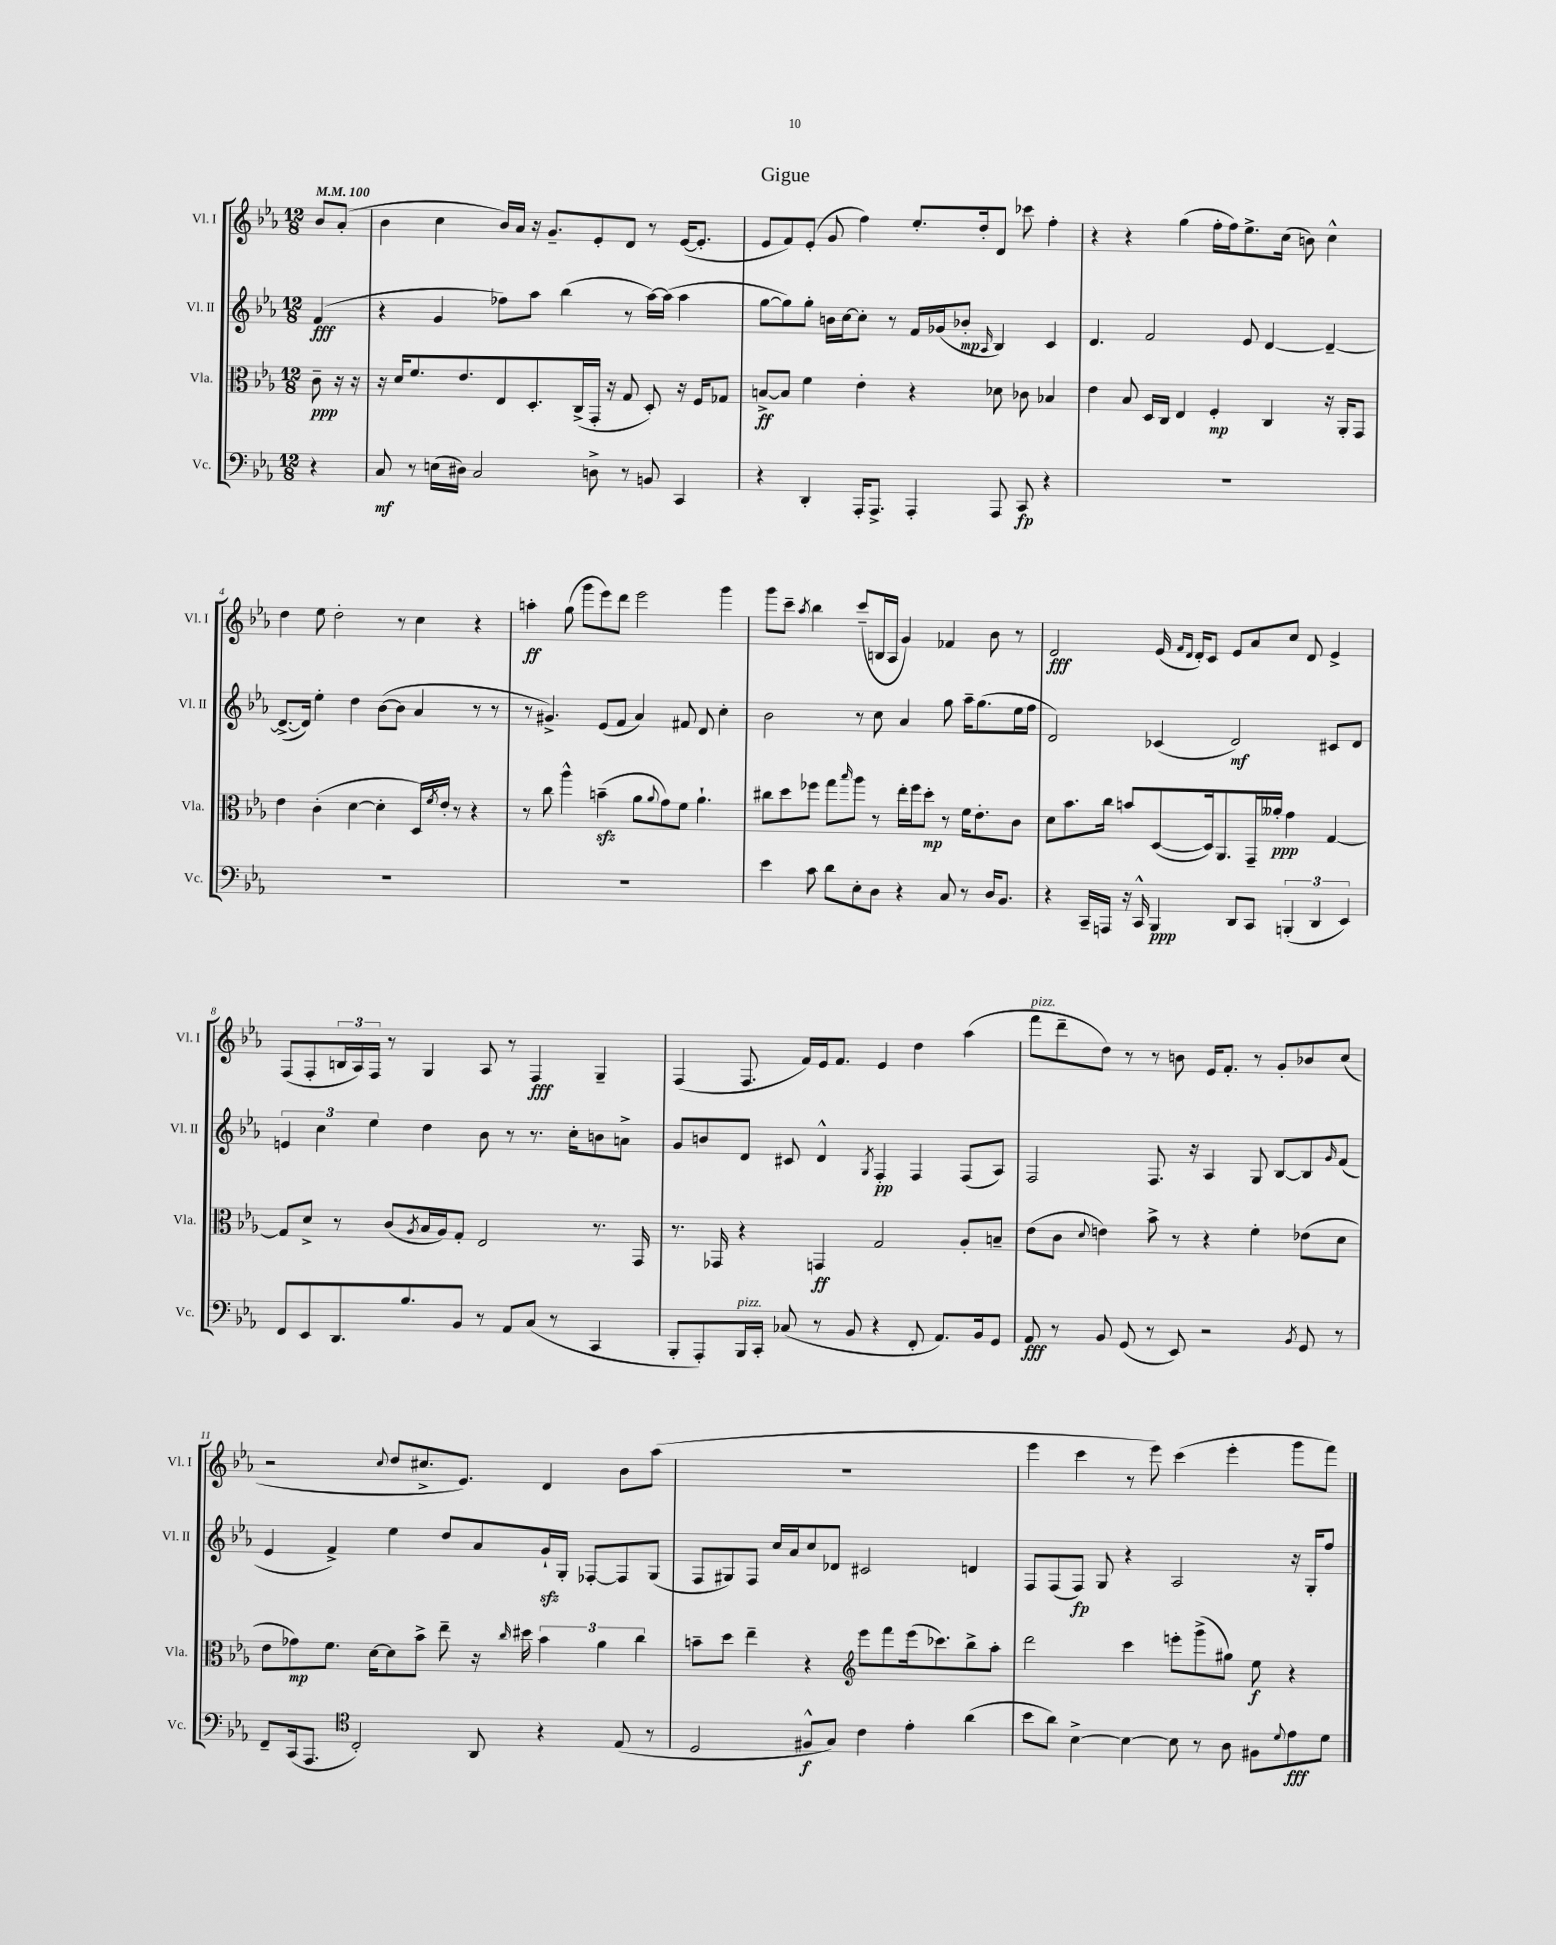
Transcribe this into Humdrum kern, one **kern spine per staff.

**kern	**dynam	**kern	**dynam	**kern	**dynam	**kern	**dynam
*part4	*part4	*part3	*part3	*part2	*part2	*part1	*part1
*staff4	*staff4	*staff3	*staff3	*staff2	*staff2	*staff1	*staff1
*I"Vc.	*	*I"Vla.	*	*I"Vl. II	*	*I"Vl. I	*
*I'Vc.	*	*I'Vla.	*	*I'Vl. II	*	*I'Vl. I	*
*clefF4	*	*clefC3	*	*clefG2	*	*clefG2	*
*k[b-e-a-]	*	*k[b-e-a-]	*	*k[b-e-a-]	*	*k[b-e-a-]	*
*M12/8	*	*M12/8	*	*M12/8	*	*M12/8	*
*MM100	*	*MM100	*	*MM100	*	*MM100	*
=	=	=	=	=	=	=	=
4r	.	8c~\	ppp	(4f/	fff	8b-/L	.
.	.	16r	.	.	.	(8a-'/J	.
.	.	16r	.	.	.	.	.
=1	=1	=1	=1	=1	=1	=1	=1
8C/	mf	16r	.	4r	.	4b-\	.
.	.	16d/KL	.	.	.	.	.
8r	.	8.f/	.	.	.	.	.
(16En\LL	.	.	.	4g/	.	4cc\	.
16D#X\JJ)	.	8.e-/	.	.	.	.	.
2C/	.	.	.	.	.	.	.
.	.	8E-/	.	8ff-X\L)	.	16b-/LL)	.
.	.	.	.	.	.	16a-/JJ	.
.	.	8.D'/	.	8aa-\J	.	16r	.
.	.	.	.	.	.	8.g~/L	.
.	.	.	.	(4bb-\	.	.	.
.	.	(16C^/L	.	.	.	.	.
8Dn^\	.	16GG'/JJ	.	.	.	8e-'/	.
.	.	16r	.	.	.	.	.
8r	.	8G/	.	8r	.	8d/J	.
8BBn/	.	8D'/)	.	[16aa-\LL)	.	8r	.
.	.	.	.	(16aa-\JJ]	.	.	.
4CC/	.	16r	.	4aa-\	.	([16e-/KL	.
.	.	16F/KL	.	.	.	8.e-'/J]	.
.	.	8G-X/J	.	.	.	.	.
=2	=2	=2	=2	=2	=2	=2	=2
4r	.	[8Bn^/L	ff	[8gg\L	.	8e-/L	.
.	.	8B/J]	.	8gg\])	.	8f/)	.
4DD'/	.	4f\	.	8gg'\J	.	(8e-'/J	.
.	.	.	.	16bn\LL	.	8g/	.
.	.	.	.	[16cc\J	.	.	.
16AAA-'/KL	.	4e-'\	.	8cc'\J]	.	4ff\)	.
8.AAA-^/J	.	.	.	.	.	.	.
.	.	.	.	8r	.	.	.
4AAA-'/	.	4r	.	16f/LL	.	8.ee-'/L	.
.	.	.	.	(16g-X/J	.	.	.
.	.	.	.	8b-X'/J	mp	.	.
.	.	.	.	.	.	16dd'/k	.
.	.	.	.	16qqA-/	.	.	.
8AAA-/	.	8d-X\	.	4B-/)	.	8d/J	.
8CC/	fp	8c-X\	.	.	.	8ccc-X\	.
4r	.	4B-X/	.	4c/	.	4ff'\	.
=3	=3	=3	=3	=3	=3	=3	=3
1.r	.	4e-\	.	4.d/	.	4r	.
.	.	8B-/	.	.	.	4r	.
.	.	16D/LL	.	2f/	.	.	.
.	.	16C/JJ	.	.	.	.	.
.	.	4E-/	.	.	.	(4gg\	.
.	.	4F'/	mp	.	.	16ff'\LL	.
.	.	.	.	.	.	16ff\J)	.
.	.	.	.	8e-/	.	8.ee-^\	.
.	.	4C/	.	[4d/	.	.	.
.	.	.	.	.	.	(16cc\Jk	.
.	.	.	.	.	.	8bn\)	.
.	.	16r	.	4d~/_	.	4cc^^\	.
.	.	16AA-'/KL	.	.	.	.	.
.	.	8GG/J	.	.	.	.	.
!!LO:LB:g=z
=4	=4	=4	=4	=4	=4	=4	=4
1.r	.	4e-\	.	(8.d^/L_	.	4dd\	.
.	.	.	.	16d/Jk])	.	.	.
.	.	(4c'\	.	4ee-'\	.	8ee-\	.
.	.	.	.	.	.	2dd'\	.
.	.	[4d\	.	4dd\	.	.	.
.	.	4d'\]	.	([8b-\L	.	.	.
.	.	.	.	8b-\J]	.	8r	.
.	.	16D/LL)	.	4a-/	.	4cc\	.
.	.	8qf/	.	.	.	.	.
.	.	16e-'/JJ	.	.	.	.	.
.	.	8r	.	.	.	.	.
.	.	4r	.	8r	.	4r	.
.	.	.	.	8r	.	.	.
=5	=5	=5	=5	=5	=5	=5	=5
1.r	.	8r	.	8r	.	4aan'\	ff
.	.	8cc\	.	4.g#X^/)	.	.	.
.	.	4aa-^^\	.	.	.	(8gg\	.
.	.	.	.	.	.	8ggg\L	.
.	.	(4bnzz~\	.	(8e-/L	.	8eee-\)	.
.	.	.	.	8f/J	.	8ddd\J	.
.	.	8a-\L	.	4a-/)	.	2eee-\	.
.	.	8qqa-/	.	.	.	.	.
.	.	8g\)	.	.	.	.	.
.	.	8f\J	.	8f#X/	.	.	.
.	.	4.a-`\	.	8d/	.	.	.
.	.	.	.	4cc'\	.	4ggg\	.
=6	=6	=6	=6	=6	=6	=6	=6
4e-\	.	8cc#X\L	.	2b-\	.	8ggg\L	.
.	.	8dd\	.	.	.	8ccc~\J	.
.	.	.	.	.	.	8qaa-/	.
8c\	.	8ff-X\J	.	.	.	4bb-\	.
8d\L	.	8gg\L	.	.	.	.	.
.	.	16qqbb-/	.	.	.	.	.
8E-'\	.	8aa-\J	.	8r	.	(8ccc~/L	.
8D\J	.	8r	.	8cc\	.	16Bn/L	.
.	.	.	.	.	.	16A-/JJ	.
4r	.	16ee-'\LL	.	4a-/	.	4g/)	.
.	.	16ff-\J	.	.	.	.	.
.	.	8dd'\J	mp	.	.	.	.
8C/	.	8r	.	8gg\	.	4f-X/	.
8r	.	16f\KL	.	16aa-~\KL	.	.	.
.	.	8.e-'\	.	(8.gg\	.	.	.
16D/KL	.	.	.	.	.	8b-\	.
8.BB-/J	.	.	.	.	.	.	.
.	.	8c\J	.	16ee-\L	.	8r	.
.	.	.	.	16ff\JJ	.	.	.
=7	=7	=7	=7	=7	=7	=7	=7
4r	.	8d\L	.	2d/)	.	2d/	fff
.	.	8.b-\	.	.	.	.	.
16CC~/LL	.	.	.	.	.	.	.
16AAAn/JJ	.	16cc\Jk	.	.	.	.	.
16r	.	8bn/L	.	.	.	.	.
16CC^^/	.	.	.	.	.	.	.
4BBB-/	ppp	([8D/	.	(4c-X/	.	(16e-/	.
.	.	.	.	.	.	16qqf/LL	.
.	.	.	.	.	.	16qqd/JJ	.
.	.	.	.	.	.	16d'/KL)	.
.	.	16D/k])	.	.	.	8c/J	.
.	.	8.AA-/	.	.	.	.	.
8DD/L	.	.	.	2d/)	mf	8e-/L	.
8CC/J	.	16GG~/L	.	.	.	8a-/	.
.	.	16a--X'/JJ	ppp	.	.	.	.
(6BBBn'/	.	4g\	.	.	.	8cc/J	.
.	.	.	.	.	.	8d/	.
6DD/	.	.	.	.	.	.	.
.	.	[4G/	.	8c#X/L	.	4e-^/	.
6EE-/)	.	.	.	.	.	.	.
.	.	.	.	8d/J	.	.	.
!!LO:LB:g=z
=8	=8	=8	=8	=8	=8	=8	=8
8FF/L	.	8G/L]	.	6en/	.	(8F/L	.
8EE-/	.	8d^/J	.	.	.	8F'/	.
.	.	.	.	6cc\	.	.	.
8.DD/	.	8r	.	.	.	24Bn/L	.
.	.	.	.	.	.	24A-/)	.
.	.	.	.	6ee-\	.	24F/JJ	.
.	.	(8c/L	.	.	.	8r	.
8.B-/	.	.	.	.	.	.	.
.	.	8qA-/	.	.	.	.	.
.	.	16B-/L	.	4dd\	.	4G/	.
.	.	16A-/J)	.	.	.	.	.
8BB-/J	.	8G'/J	.	.	.	.	.
8r	.	2E-/	.	8b-\	.	8A-/	.
8AA-/L	.	.	.	8r	.	8r	.
(8C/J	.	.	.	8.r	.	4F/	fff
8r	.	.	.	.	.	.	.
.	.	.	.	16cc'\KL	.	.	.
4CC/	.	8.r	.	8bn\	.	4G~/	.
.	.	.	.	8an^\J	.	.	.
.	.	16GG/	.	.	.	.	.
=9	=9	=9	=9	=9	=9	=9	=9
8BBB-'/L	.	8.r	.	8g/L	.	(4F/	.
8AAA-'/)	.	.	.	8bn/	.	.	.
.	.	16GG-X/	.	.	.	.	.
!LO:TX:a:i:t=pizz.	!	!	!	!	!	!	!
16BBB-/L	.	4r	.	8d/J	.	8.F/	.
16CC'/JJ	.	.	.	.	.	.	.
(8C-X/	.	.	.	8c#X/	.	.	.
.	.	.	.	.	.	16f/LL)	.
8r	.	4GGn/	ff	4d^^/	.	16e-/J	.
.	.	.	.	.	.	8.f/J	.
8BB-/	.	.	.	.	.	.	.
.	.	.	.	8qG/	.	.	.
4r	.	2G/	.	4F'/	pp	4e-/	.
8FF'/	.	.	.	4F/	.	4dd\	.
8.AA-/L)	.	.	.	.	.	.	.
.	.	8A-'/L	.	(8F/L	.	(4aa-\	.
16BB-/k	.	.	.	.	.	.	.
8GG/J	.	8Bn~/J	.	8A-/J)	.	.	.
=10	=10	=10	=10	=10	=10	=10	=10
!	!	!	!	!	!	!LO:TX:a:i:t=pizz.	!
8AA-/	fff	(8e-\L	.	2F/	.	8fff\L	.
8r	.	8c\J	.	.	.	8ddd~\	.
.	.	8qqd/	.	.	.	.	.
8BB-/	.	4en\)	.	.	.	8dd\J)	.
(8GG/	.	.	.	.	.	8r	.
8r	.	8b-^\	.	8.F/	.	8r	.
8EE-/)	.	8r	.	.	.	8bn\	.
.	.	.	.	16r	.	.	.
2r	.	4r	.	4A-/	.	16e-/KL	.
.	.	.	.	.	.	8.f'/J	.
.	.	4f'\	.	8G/	.	8r	.
.	.	.	.	[8B-/L	.	8g'/L	.
8qBB-/	.	.	.	.	.	.	.
8GG/	.	(8e-X\L	.	8B-/]	.	8b-X/	.
.	.	.	.	16qqg/	.	.	.
8r	.	8d\J	.	(8f/J	.	(8cc/J	.
!!LO:LB:g=z
=11	=11	=11	=11	=11	=11	=11	=11
8FF~/L	.	8e-\L	.	4e-/	.	2r	.
(16CC/k	.	8g-X\)	mp	.	.	.	.
8.AAA-/J	.	.	.	.	.	.	.
.	.	8.f\J	.	4f^/)	.	.	.
*clefC4	*	*	*	*	*	*	*
2C'/)	.	.	.	.	.	.	.
.	.	[16d\KL	.	.	.	.	.
.	.	.	.	.	.	8qqcc/	.
.	.	8d\]	.	4ee-\	.	8dd/L	.
.	.	8b-^\J	.	.	.	8.cc#X^/	.
.	.	8ee-~\	.	8dd/L	.	.	.
.	.	.	.	.	.	8.e-/J)	.
8AA-/	.	16r	.	8a-/	.	.	.
.	.	16qqcc/	.	.	.	.	.
.	.	16dd#X\	.	.	.	.	.
4r	.	6b-\	.	16gzz`/L	.	4d/	.
.	.	.	.	16G'/JJ	.	.	.
.	.	.	.	[8F-X'/L	.	.	.
.	.	6a-\	.	.	.	.	.
(8E-/	.	.	.	8F-/]	.	8b-\L	.
.	.	6cc\	.	.	.	.	.
8r	.	.	.	(8G/J	.	(8aa-\J	.
=12	=12	=12	=12	=12	=12	=12	=12
2D/	.	8bn~\L	.	8F/L	.	1.r	.
.	.	8dd\J	.	8G#X/)	.	.	.
.	.	4ee-~\	.	8F/J	.	.	.
.	.	.	.	16cc/LL	.	.	.
.	.	.	.	16a-/J	.	.	.
8F#X^^/L	f	4r	.	8cc/	.	.	.
8G/J)	.	.	.	8d-X/J	.	.	.
*	*	*clefG2	*	*	*	*	*
4c\	.	8eee-\L	.	2c#X/	.	.	.
.	.	8fff\	.	.	.	.	.
4e-'\	.	(16eee-\k	.	.	.	.	.
.	.	8.ccc-X\)	.	.	.	.	.
(4a-\	.	8bb-^\	.	4dn/	.	.	.
.	.	8aa-'\J	.	.	.	.	.
=13	=13	=13	=13	=13	=13	=13	=13
8b-\L	.	2ddd\	.	8F/L	.	4eee-\	.
8a-\J)	.	.	.	(8F/	.	.	.
[4B-^\	.	.	.	8F/J)	fp	4ccc\	.
.	.	.	.	8G/	.	.	.
4B-\_	.	4ccc\	.	4r	.	8r	.
.	.	.	.	.	.	8eee-\)	.
8B-\]	.	8eeen'\L	.	2A-/	.	(4ccc\	.
8r	.	(8ggg^\	.	.	.	.	.
8A-\	.	8gg#X\J)	.	.	.	4eee-'\	.
8F#X\L	.	8ee-\	f	.	.	.	.
8qqd/	.	.	.	.	.	.	.
8e-\	fff	4r	.	16r	.	8ggg\L	.
.	.	.	.	16G'/KL	.	.	.
8d\J	.	.	.	8ff/J	.	8fff\J)	.
==	==	==	==	==	==	==	==
*-	*-	*-	*-	*-	*-	*-	*-
